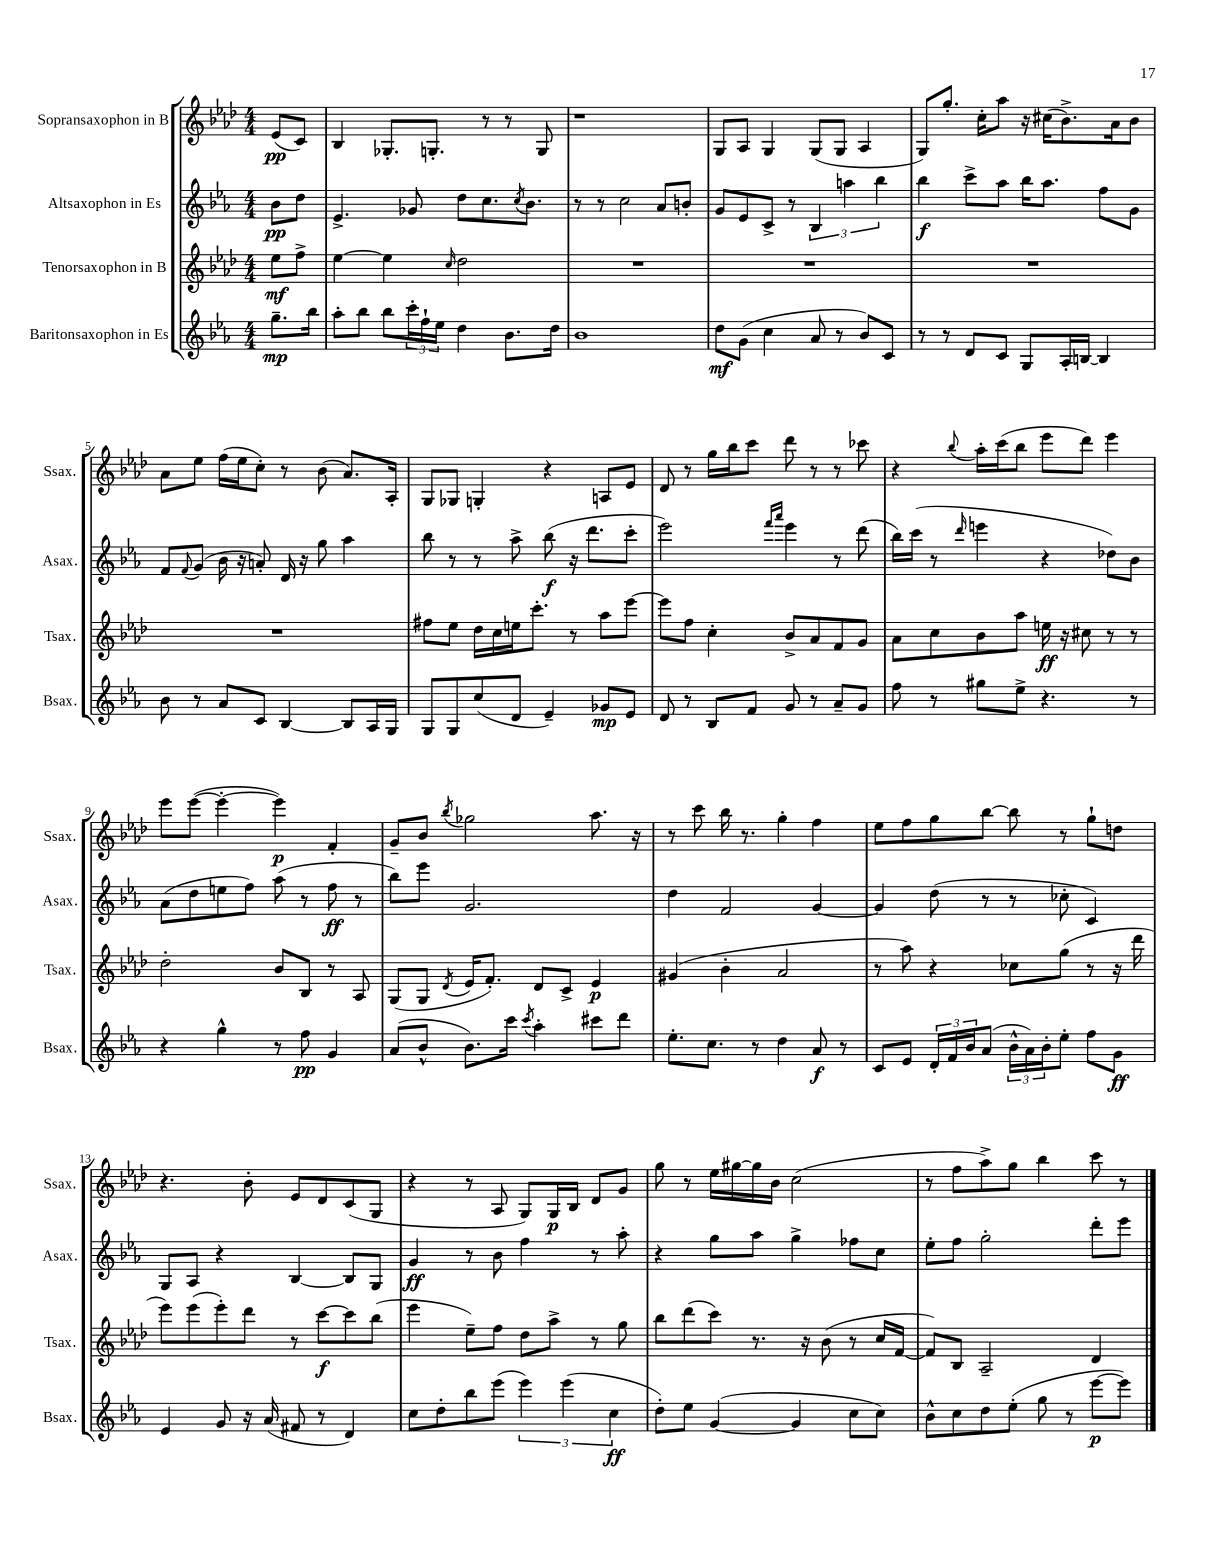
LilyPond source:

<<
\new StaffGroup <<
\new Staff = "s0" \with { instrumentName = "Sopransaxophon in B" shortInstrumentName = "Ssax." } {
    \clef treble \key aes \major \numericTimeSignature \time 4/4 \partial 4
    ees'8\pp( c'8) |
    bes4 ges8.-. g8.-. r8 r8 g8 |
    r1 |
    g8 aes8 g4 g8( g8 aes4 |
    g8) g''8.-. c''16-. aes''8 r16 cis''16( bes'8.->) aes'16 bes'8 |
    aes'8 ees''8 f''16( ees''16 c''8-.) r8 bes'8( aes'8.) aes16-. |
    g8 ges8 g4-. r4 a8 ees'8 |
    des'8 r8 g''16 bes''16 c'''8 des'''8 r8 r8 ces'''8 |
    r4 \appoggiatura { bes''8 } aes''16-. c'''16( bes''8 ees'''8 des'''8) ees'''4 |
    ees'''8 ees'''8~( ees'''4~-. ees'''4\p) f'4-. |
    g'8-- bes'8 \acciaccatura { bes''8 } ges''2 aes''8. r16 |
    r8 c'''8 bes''16 r8. g''4-. f''4 |
    ees''8 f''8 g''8 bes''8~ bes''8 r8 g''8-! d''8 |
    r4. bes'8-. ees'8 des'8 c'8( g8 |
    r4 r8 aes8 g8) g16\p bes16 des'8 g'8 |
    g''8 r8 ees''16 gis''16~ gis''16 bes'16 c''2( |
    r8 f''8 aes''8->) g''8 bes''4 c'''8 r8 \bar "|." |
}
\new Staff = "s1" \with { instrumentName = "Altsaxophon in Es" shortInstrumentName = "Asax." } {
    \clef treble \key ees \major \numericTimeSignature \time 4/4 \partial 4
    bes'8\pp d''8 |
    ees'4.-> ges'8 d''8 c''8. \acciaccatura { c''8 } bes'8. |
    r8 r8 c''2 aes'8 b'8-. |
    g'8 ees'8 c'8-> r8 \tuplet 3/2 { bes4 a''4 bes''4 } |
    bes''4\f c'''8-> aes''8 bes''16 aes''8. f''8 g'8 |
    f'8 \appoggiatura { f'8 } g'8( bes'16 r16 a'8-.) d'16 r16 g''8 aes''4 |
    bes''8 r8 r8 aes''8-> bes''8\f( r16 d'''8. c'''8-. |
    ees'''2) \grace { f'''16 aes'''16 } ees'''4 r8 d'''8( |
    bes''16) c'''16( r8 \grace { d'''16 } e'''4 r4 des''8) bes'8 |
    aes'8( d''8 e''8 f''8) aes''8( r8 f''8\ff r8 |
    bes''8) ees'''8 g'2. |
    d''4 f'2 g'4~ |
    g'4 d''8( r8 r8 ces''8-. c'4) |
    g8 aes8 r4 bes4~ bes8 g8 |
    g'4\ff r8 bes'8 f''4 r8 aes''8-. |
    r4 g''8 aes''8 g''4-> fes''8 c''8 |
    ees''8-. f''8 g''2-. d'''8-. ees'''8 \bar "|." |
}
\new Staff = "s2" \with { instrumentName = "Tenorsaxophon in B" shortInstrumentName = "Tsax." } {
    \clef treble \key aes \major \numericTimeSignature \time 4/4 \partial 4
    ees''8\mf f''8-> |
    ees''4~ ees''4 \grace { c''16 } des''2 |
    R1 |
    R1 |
    R1 |
    R1 |
    fis''8 ees''8 des''16 c''16 e''16 c'''8.-. r8 aes''8 ees'''8~ |
    ees'''8 f''8 c''4-. bes'8-> aes'8 f'8 g'8 |
    aes'8 c''8 bes'8 aes''8 e''16\ff r16 cis''8 r8 r8 |
    des''2-. bes'8 bes8 r8 aes8 |
    g8( g8 \acciaccatura { des'8 } ees'16 f'8.-.) des'8 c'8-> ees'4\p |
    gis'4( bes'4-. aes'2 |
    r8 aes''8) r4 ces''8 g''8( r8 r16 des'''16 |
    ees'''8) ees'''8( ees'''8-.) des'''8 r8 c'''8~\f c'''8 bes''8( |
    ees'''4 ees''8--) f''8 des''8 aes''8-> r8 g''8 |
    bes''8 des'''8( c'''8) r8. r16 bes'8( r8 c''16 f'16~ |
    f'8) bes8 aes2-- des'4 \bar "|." |
}
\new Staff = "s3" \with { instrumentName = "Baritonsaxophon in Es" shortInstrumentName = "Bsax." } {
    \clef treble \key ees \major \numericTimeSignature \time 4/4 \partial 4
    g''8.--\mp bes''16 |
    aes''8-. bes''8 bes''8 \tuplet 3/2 { c'''16-. f''16-! ees''16 } d''4 bes'8. d''16 |
    bes'1 |
    d''8\mf g'8( c''4 aes'8 r8 bes'8) c'8 |
    r8 r8 d'8 c'8 g8 aes16-. b16~ b4 |
    bes'8 r8 aes'8 c'8 bes4~ bes8 aes16 g16 |
    g8 g8 c''8( d'8 ees'4--) ges'8\mp ees'8 |
    d'8 r8 bes8 f'8 g'8 r8 aes'8-- g'8 |
    f''8 r8 gis''8 ees''8-> r4. r8 |
    r4 g''4-^ r8 f''8\pp g'4 |
    aes'8( bes'8-^ bes'8.) c'''16 \acciaccatura { c'''8 } aes''4-. cis'''8 d'''8 |
    ees''8.-. c''8. r8 d''4 aes'8\f r8 |
    c'8 ees'8 \tuplet 3/2 { d'16-. f'16 bes'16 } aes'8( \tuplet 3/2 { bes'16-^ aes'16) bes'16-. } ees''8-. f''8 g'8\ff |
    ees'4 g'8 r16 aes'16( fis'8 r8 d'4) |
    c''8 d''8-. bes''8 ees'''8( \tuplet 3/2 { ees'''4) ees'''4( c''4\ff } |
    d''8-.) ees''8 g'4~( g'4 c''8 c''8) |
    bes'8-^ c''8 d''8 ees''8-.( g''8 r8 ees'''8~\p ees'''8) \bar "|." |
}
>>
>>
